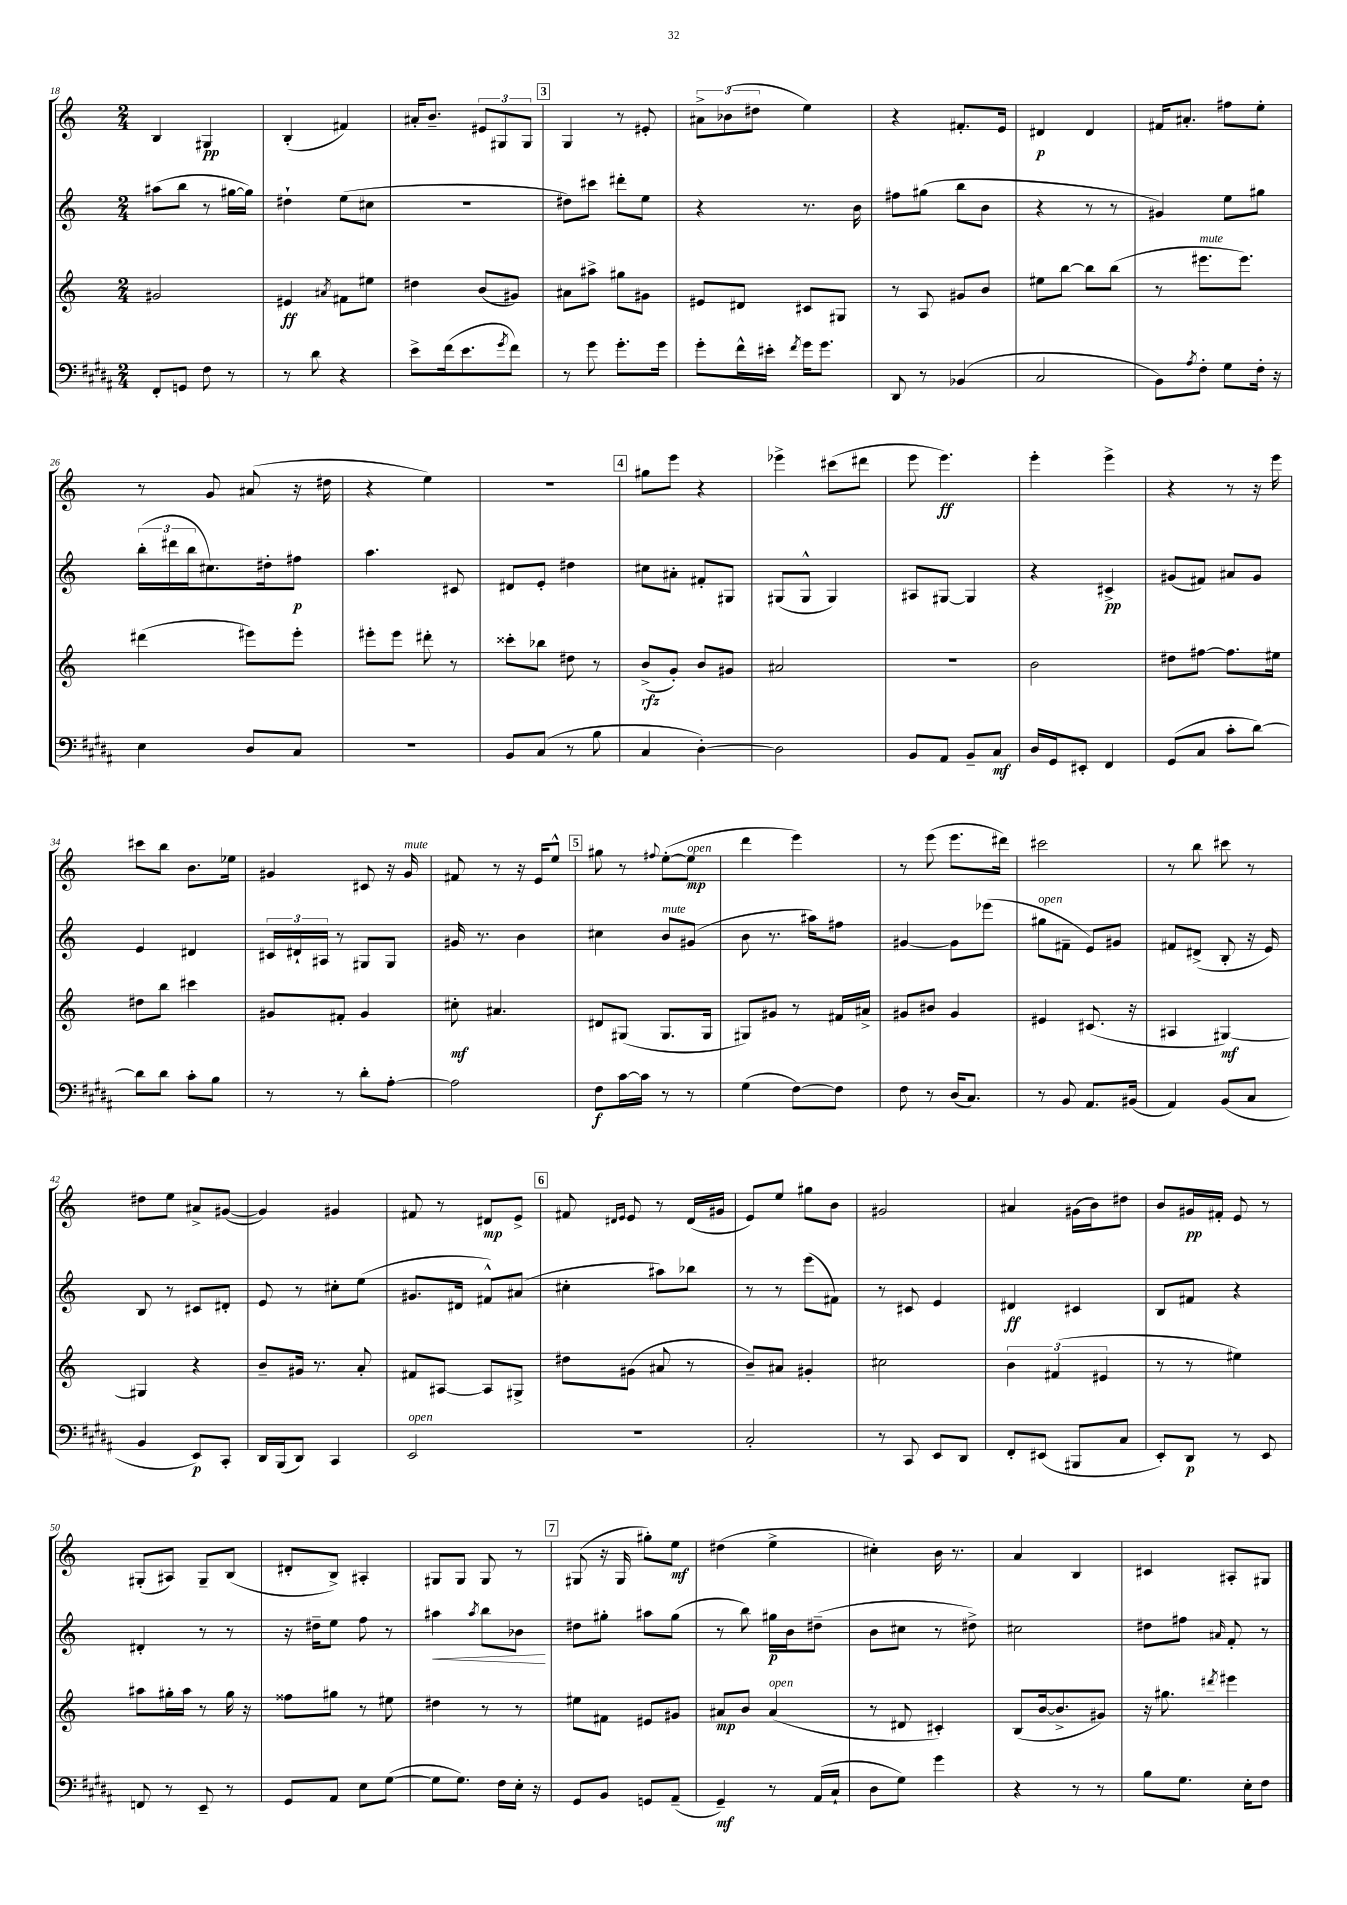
<<
\new StaffGroup <<
\new Staff = "s0" {
    \clef treble \key c \major \numericTimeSignature \time 2/4
    b4 gis4\pp |
    b4-.( fis'4) |
    ais'16-. b'8.-- \tuplet 3/2 { eis'8 gis8 gis8 } |
    \mark \markup { \box "3" } g4 r8 eis'8-. |
    \tuplet 3/2 { ais'8-> bes'8( dis''8 } e''4) |
    r4 fis'8.-. e'16 |
    dis'4\p dis'4 |
    fis'16 ais'8.-. fis''8 e''8-. |
    r8 g'8 ais'8( r16 dis''16 |
    r4 e''4) |
    R2 |
    \mark \markup { \box "4" } gis''8 e'''8 r4 |
    ees'''4-> cis'''8( dis'''8 |
    e'''8 e'''4.\ff) |
    e'''4-. e'''4-> |
    r4 r8 r16 e'''16 |
    cis'''8 b''8 b'8. ees''16 |
    gis'4 cis'8 r16 gis'16^\markup { \italic "mute" } |
    fis'8 r8 r16 e'16 e''8-^ |
    \mark \markup { \box "5" } gis''8 r8 \appoggiatura { fis''8 } e''8~-.( e''8\mp^\markup { \italic "open" } |
    d'''4 e'''4) |
    r8 e'''8( e'''8. dis'''16) |
    cis'''2 |
    r8 b''8 cis'''8 r8 |
    dis''8 e''8 ais'8-> gis'8~( |
    gis'4) gis'4 |
    fis'8 r8 dis'8\mp e'8-> |
    \mark \markup { \box "6" } fis'8 \grace { dis'16 e'16 } e'8 r8 dis'16( gis'16 |
    e'8) e''8 gis''8 b'8 |
    gis'2 |
    ais'4 gis'16( b'16) dis''8 |
    b'8 gis'16\pp fis'16-. e'8 r8 |
    gis8-.( ais8) gis8-- b8( |
    dis'8-. b8->) ais4-. |
    gis8 gis8 gis8 r8 |
    \mark \markup { \box "7" } gis8( r16 gis16 gis''8-.) e''8\mf |
    dis''4( e''4-> |
    cis''4-.) b'16 r8. |
    a'4 b4 |
    cis'4 ais8-. gis8 \bar "|." |
}
\new Staff = "s1" {
    \clef treble \key c \major \numericTimeSignature \time 2/4
    ais''8( b''8 r8 gis''16~ gis''16) |
    dis''4-! e''8( cis''8 |
    R2 |
    \mark \markup { \box "3" } dis''8) cis'''8 dis'''8-. e''8 |
    r4 r8. b'16 |
    fis''8 gis''8( b''8 b'8 |
    r4 r8 r8 |
    gis'4) e''8 gis''8 |
    \tuplet 3/2 { b''16-.( dis'''16 b''16 } cis''8.) dis''16-. fis''8\p |
    a''4. cis'8 |
    dis'8 e'8-. dis''4 |
    \mark \markup { \box "4" } cis''8 ais'8-. fis'8-. gis8 |
    gis8( gis8-^ gis4) |
    ais8 gis8~ gis4 |
    r4 cis'4->\pp |
    gis'8( fis'8) ais'8 gis'8 |
    e'4 dis'4 |
    \tuplet 3/2 { cis'16 dis'16-! ais16 } r8 gis8 gis8 |
    gis'16 r8. b'4 |
    \mark \markup { \box "5" } cis''4 b'8^\markup { \italic "mute" } gis'8( |
    b'8 r8. ais''16) fis''8 |
    gis'4~ gis'8 ees'''8( |
    gis''8^\markup { \italic "open" } fis'8-- e'8) gis'8 |
    fis'8 dis'8->( b8-. r16 e'16) |
    b8 r8 cis'8 dis'8-. |
    e'8 r8 cis''8-. e''8( |
    gis'8. dis'16 fis'8-^) ais'8( |
    \mark \markup { \box "6" } cis''4-. ais''8) bes''8 |
    r8 r8 e'''8( fis'8) |
    r8 cis'8 e'4 |
    dis'4\ff cis'4 |
    b8 fis'8 r4 |
    dis'4-. r8 r8 |
    r16 dis''16-- e''8 f''8 r8 |
    ais''4\< \acciaccatura { ais''8 } b''8 bes'8\! |
    \mark \markup { \box "7" } dis''8 gis''8-. ais''8 gis''8( |
    r8 b''8) gis''16\p b'16 dis''8--( |
    b'8 cis''8 r8 dis''8->) |
    cis''2 |
    dis''8 fis''8 \grace { ais'16 } f'8-. r8 \bar "|." |
}
\new Staff = "s2" {
    \clef treble \key c \major \numericTimeSignature \time 2/4
    gis'2 |
    eis'4\ff \acciaccatura { ais'8 } fis'8 eis''8 |
    dis''4 b'8( gis'8) |
    \mark \markup { \box "3" } ais'8 ais''8-> gis''8 gis'8 |
    eis'8 dis'8 cis'8 gis8 |
    r8 a8 gis'8 b'8 |
    eis''8 b''8~ b''8 b''8( |
    r8 eis'''8.^\markup { \italic "mute" } eis'''8.) |
    dis'''4( eis'''8) eis'''8-. |
    eis'''8-. eis'''8 dis'''8-. r8 |
    cisis'''8-. bes''8 dis''8 r8 |
    \mark \markup { \box "4" } b'8->\rfz( g'8-.) b'8 gis'8 |
    ais'2 |
    R2 |
    b'2 |
    dis''8 fis''8~ fis''8. eis''16 |
    dis''8 b''8 cis'''4 |
    gis'8 fis'8-. gis'4 |
    cis''8-.\mf ais'4. |
    \mark \markup { \box "5" } dis'8 gis8( gis8. gis16 |
    gis8) gis'8 r8 fis'16 ais'16-> |
    gis'8 bis'8 gis'4 |
    eis'4 cis'8.( r16 |
    ais4 gis4~\mf) |
    gis4 r4 |
    b'8-- gis'16 r8. a'8-. |
    fis'8 ais8~ ais8 gis8-> |
    \mark \markup { \box "6" } dis''8 gis'8( ais'8 r8 |
    b'8--) ais'8 gis'4-. |
    cis''2 |
    \tuplet 3/2 { b'4 fis'4( eis'4 } |
    r8 r8 eis''4) |
    ais''8 gis''16-. ais''16 r8 gis''16 r16 |
    fisis''8 gis''8 r8 eis''8 |
    dis''4 r8 r8 |
    \mark \markup { \box "7" } eis''8 fis'8 eis'8 gis'8 |
    ais'8\mp b'8 ais'4^\markup { \italic "open" }( |
    r8 dis'8 cis'4-.) |
    b8( b'16~ b'8.-> gis'8) |
    r16 gis''8. \acciaccatura { dis'''8 } eis'''4 \bar "|." |
}
\new Staff = "s3" {
    \clef bass \key b \major \numericTimeSignature \time 2/4
    fis,8-. g,8 fis8 r8 |
    r8 dis'8 r4 |
    e'8-> fis'16( e'8. \acciaccatura { gis'8 } fis'8) |
    \mark \markup { \box "3" } r8 gis'8 gis'8.-. gis'16 |
    gis'8-. fis'16-^ eis'16-. \acciaccatura { fis'8 } gis'16 gis'8. |
    dis,8 r8 bes,4( |
    cis2 |
    b,8) \acciaccatura { ais8 } fis8-. gis8 fis16-. r16 |
    e4 dis8 cis8 |
    r2 |
    b,8 cis8( r8 b8 |
    \mark \markup { \box "4" } cis4 dis4~-.) |
    dis2 |
    b,8 ais,8 b,8-- cis8\mf |
    dis16 gis,16 eis,8-. fis,4 |
    gis,8( cis8 cis'8-. dis'8~) |
    dis'8 dis'8 cis'8-. b8 |
    r8 r8 dis'8-. ais8~-. |
    ais2 |
    \mark \markup { \box "5" } fis8\f cis'16~ cis'16 r8 r8 |
    gis4( fis8~) fis8 |
    fis8 r8 dis16( cis8.) |
    r8 b,8 ais,8. bis,16( |
    ais,4) b,8( cis8 |
    b,4 e,8\p) cis,8-. |
    dis,16 b,,16( dis,8) cis,4 |
    e,2^\markup { \italic "open" } |
    \mark \markup { \box "6" } r2 |
    cis2-. |
    r8 cis,8 e,8 dis,8 |
    fis,8-. eis,8( bis,,8 cis8 |
    e,8-.) dis,8\p r8 e,8 |
    f,8 r8 e,8-- r8 |
    gis,8 ais,8 e8 gis8~( |
    gis8 gis8.) fis16 e16-. r16 |
    \mark \markup { \box "7" } gis,8 b,8 g,8 ais,8--( |
    gis,4--\mf) r8 ais,16( cis16-! |
    dis8 gis8) gis'4 |
    r4 r8 r8 |
    b8 gis8. e16-. fis8 \bar "|." |
}
>>
>>
\layout { \context { \Score currentBarNumber = #18 } }
